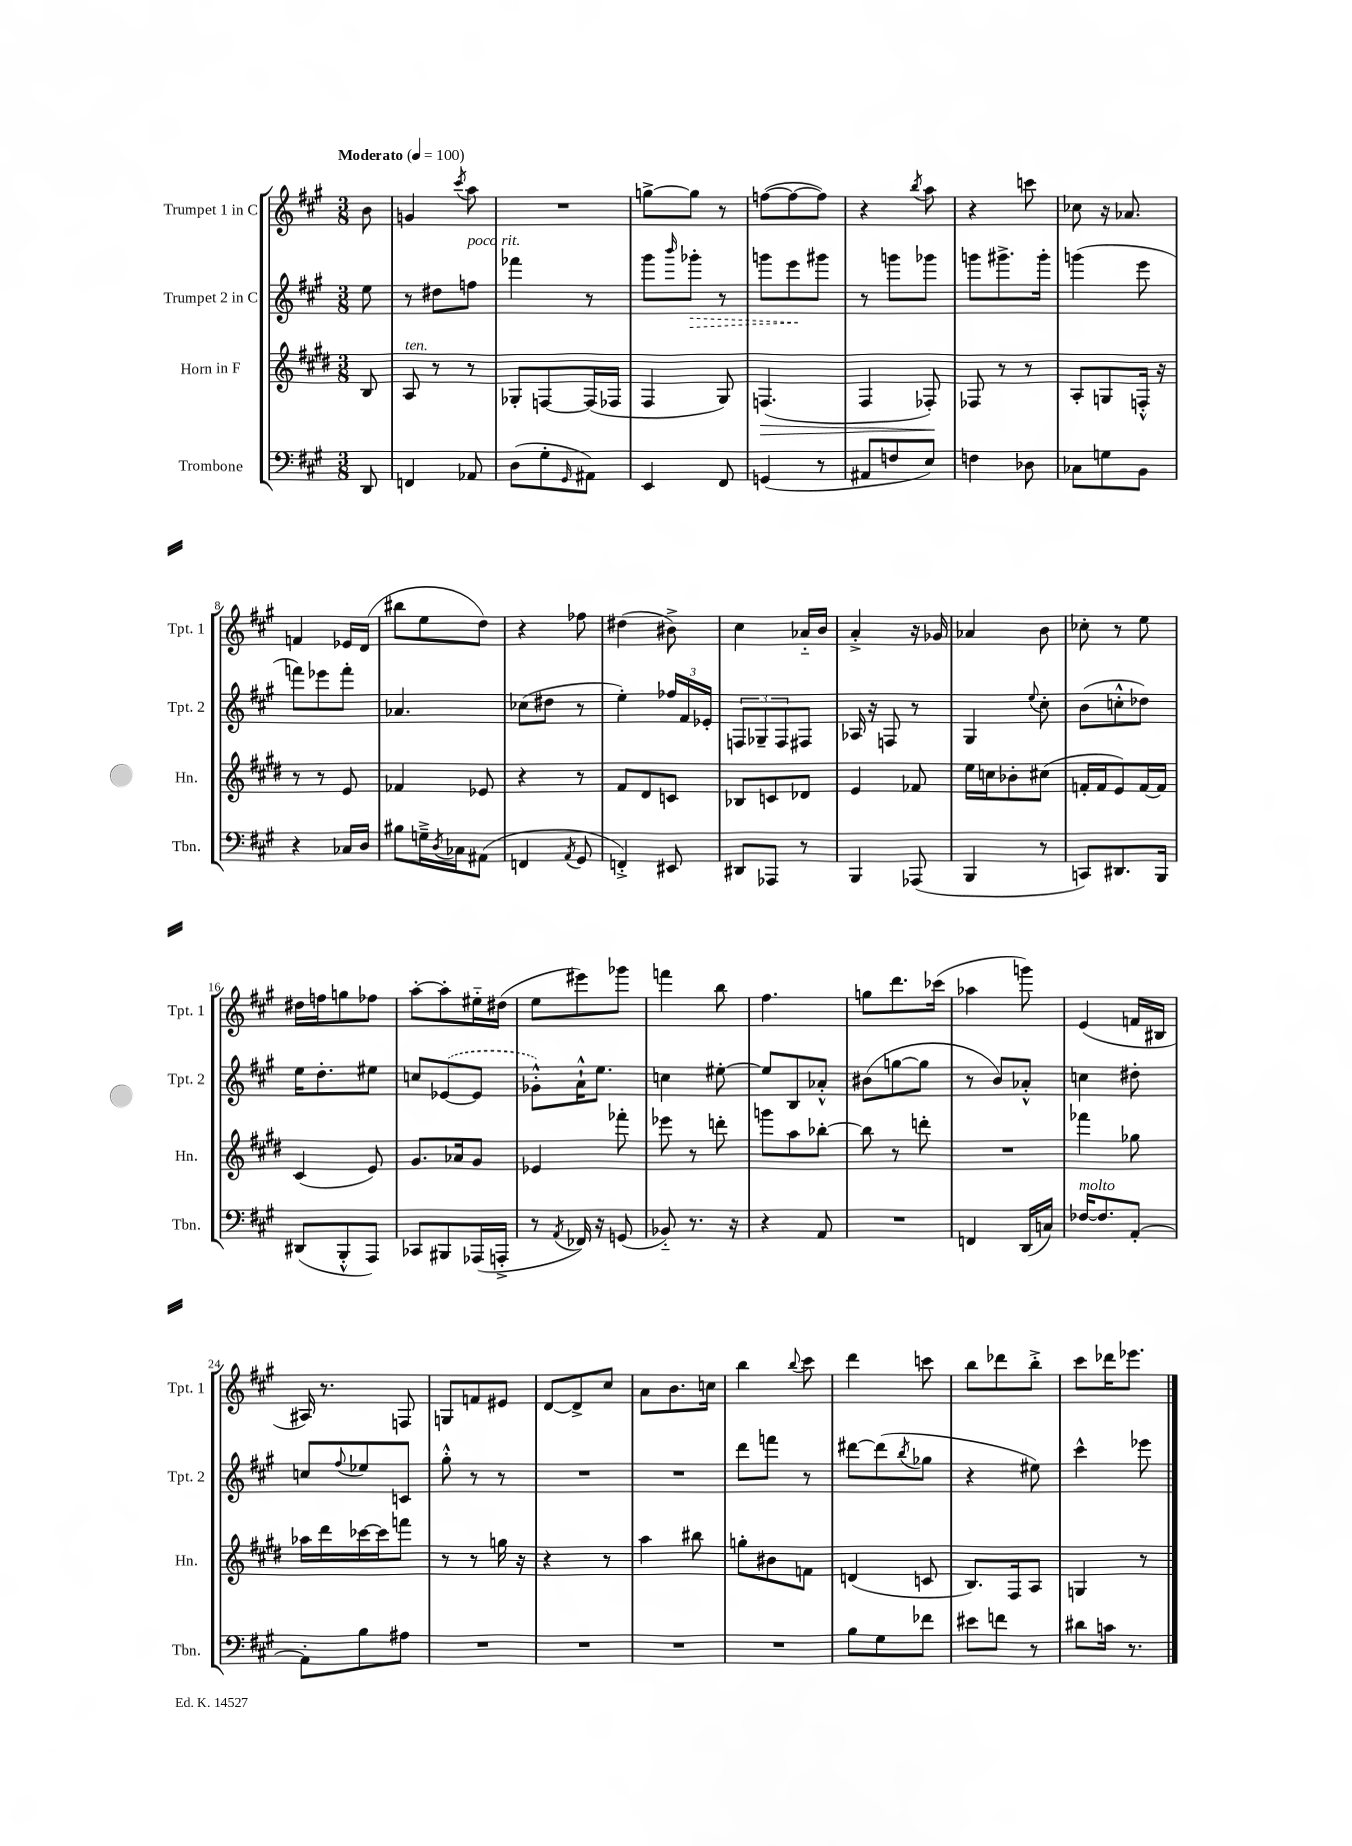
<<
\new StaffGroup <<
\new Staff = "s0" \with { instrumentName = "Trumpet 1 in C" shortInstrumentName = "Tpt. 1" } {
    \clef treble \key a \major \numericTimeSignature \time 3/8 \partial 8 \tempo "Moderato" 4 = 100
    b'8 |
    g'4 \acciaccatura { cis'''8 } a''8 |
    R4. |
    g''8~-> g''8 r8 |
    f''8~( f''8~ f''8) |
    r4 \acciaccatura { b''8 } a''8 |
    r4 c'''8 |
    ces''8 r16 aes'8. |
    f'4 ees'16 d'16( |
    bis''8 e''8 d''8) |
    r4 fes''8 |
    dis''4( bis'8->) |
    cis''4 aes'16-_ b'16 |
    a'4-.-> r16 ges'16 |
    aes'4 b'8 |
    ces''8-. r8 e''8 |
    dis''16 f''16 g''8 fes''8 |
    a''8~-. a''8-. eis''16-_ dis''16( |
    e''8 eis'''8) ges'''8 |
    f'''4 b''8 |
    fis''4. |
    g''8 d'''8. ces'''16( |
    aes''4 g'''8) |
    e'4( f'16 bis16 |
    ais16) r8. f8 |
    g8 f'8 eis'8 |
    d'8~ d'8-> cis''8 |
    a'8 b'8. c''16 |
    b''4 \appoggiatura { b''8 } cis'''8 |
    d'''4 c'''8 |
    b''8 des'''8 b''8-.-> |
    cis'''8 des'''16 ees'''8. \bar "|." |
}
\new Staff = "s1" \with { instrumentName = "Trumpet 2 in C" shortInstrumentName = "Tpt. 2" } {
    \clef treble \key a \major \numericTimeSignature \time 3/8 \partial 8
    e''8 |
    r8 dis''8 f''8^\markup { \italic "poco rit." } |
    fes'''4 r8 |
    gis'''8 \grace { b'''16 } \once \override Hairpin.style = #'dashed-line ges'''8-.\> r8 |
    g'''8 e'''8\! gis'''8 |
    r8 g'''8 ges'''8 |
    g'''8 gis'''8.-> gis'''16-. |
    g'''4( e'''8 |
    f'''8) ees'''8 f'''8-. |
    aes'4. |
    ces''8( dis''8 r8 |
    e''4-.) \tuplet 3/2 { fes''16 fis'16 ees'16-. } |
    \tuplet 3/2 { f8 ges8-- f8 } fis8 |
    aes16 r16 f8 r8 |
    gis4 \appoggiatura { e''8 } cis''8-. |
    b'8( c''8-.-^ des''8) |
    e''16 d''8.-. eis''8 |
    c''8 \once \slurDashed ees'8~( ees'8 |
    ges'8-.-^) a'16-!-^ e''8. |
    c''4 eis''8~-. |
    eis''8 b8 aes'8-.-^ |
    bis'8( g''8~ g''8 |
    r8 b'8) aes'8-.-^ |
    c''4 dis''8-. |
    c''8 \appoggiatura { fis''8 } ees''8 c'8 |
    gis''8-.-^ r8 r8 |
    R4. |
    R4. |
    d'''8 f'''8 r8 |
    dis'''8~ dis'''8( \acciaccatura { b''8 } ges''8 |
    r4 eis''8) |
    cis'''4-^ ees'''8 \bar "|." |
}
\new Staff = "s2" \with { instrumentName = "Horn in F" shortInstrumentName = "Hn." } {
    \clef treble \key e \major \numericTimeSignature \time 3/8 \partial 8
    b8 |
    a8^\markup { \italic "ten." } r8 r8 |
    ges8-. f8~ f16( fes16 |
    fis4 gis8) |
    f4.\>( |
    fis4 fes8-.\!) |
    fes8 r8 r8 |
    a8-. g8 f16-.-^ r16 |
    r8 r8 e'8 |
    fes'4 ees'8 |
    r4 r8 |
    fis'8 dis'8 c'8 |
    bes8 c'8 des'8 |
    e'4 fes'8 |
    e''16 c''16 bes'8-. cis''8( |
    f'16-. f'16 e'8) f'16~ f'16 |
    cis'4( e'8) |
    gis'8. aes'16 gis'8 |
    ees'4 fes'''8-. |
    ees'''8 r8 d'''8-. |
    g'''8 a''8 bes''8~-. |
    bes''8 r8 d'''8-. |
    R4. |
    fes'''4 ges''8 |
    aes''16 dis'''16 ces'''16~ ces'''16 f'''8 |
    r8 r8 g''16 r16 |
    r4 r8 |
    a''4 bis''8 |
    g''8-. bis'8 f'8 |
    d'4( c'8 |
    b8.) fis16 a8 |
    g4 r8 \bar "|." |
}
\new Staff = "s3" \with { instrumentName = "Trombone" shortInstrumentName = "Tbn." } {
    \clef bass \key a \major \numericTimeSignature \time 3/8 \partial 8
    d,8 |
    f,4 aes,8 |
    d8( gis8-. \grace { gis,16 } ais,8) |
    e,4 fis,8 |
    g,4( r8 |
    ais,8 f8 e8) |
    f4 des8 |
    ces8 g8 b,8 |
    r4 ces16 d16 |
    bis8 g16---> \acciaccatura { d8 } ces16 ais,8( |
    f,4 \acciaccatura { a,8 } gis,8 |
    f,4-.->) eis,8 |
    dis,8 aes,,8 r8 |
    b,,4 aes,,8( |
    b,,4 r8 |
    c,8) dis,8. b,,16 |
    dis,8( b,,8-.-^ a,,8) |
    ces,8 bis,,8 aes,,16( a,,16-.-> |
    r8 \acciaccatura { a,8 } fes,16) r16 g,8( |
    bes,8-_) r8. r16 |
    r4 a,8 |
    R4. |
    f,4 d,16( c16) |
    fes16~^\markup { \italic "molto" } fes8. a,8~-. |
    a,8-. b8 ais8 |
    R4. |
    R4. |
    R4. |
    R4. |
    b8 gis8 fes'8 |
    eis'8 f'8 r8 |
    dis'8 c'16 r8. \bar "|." |
}
>>
>>
